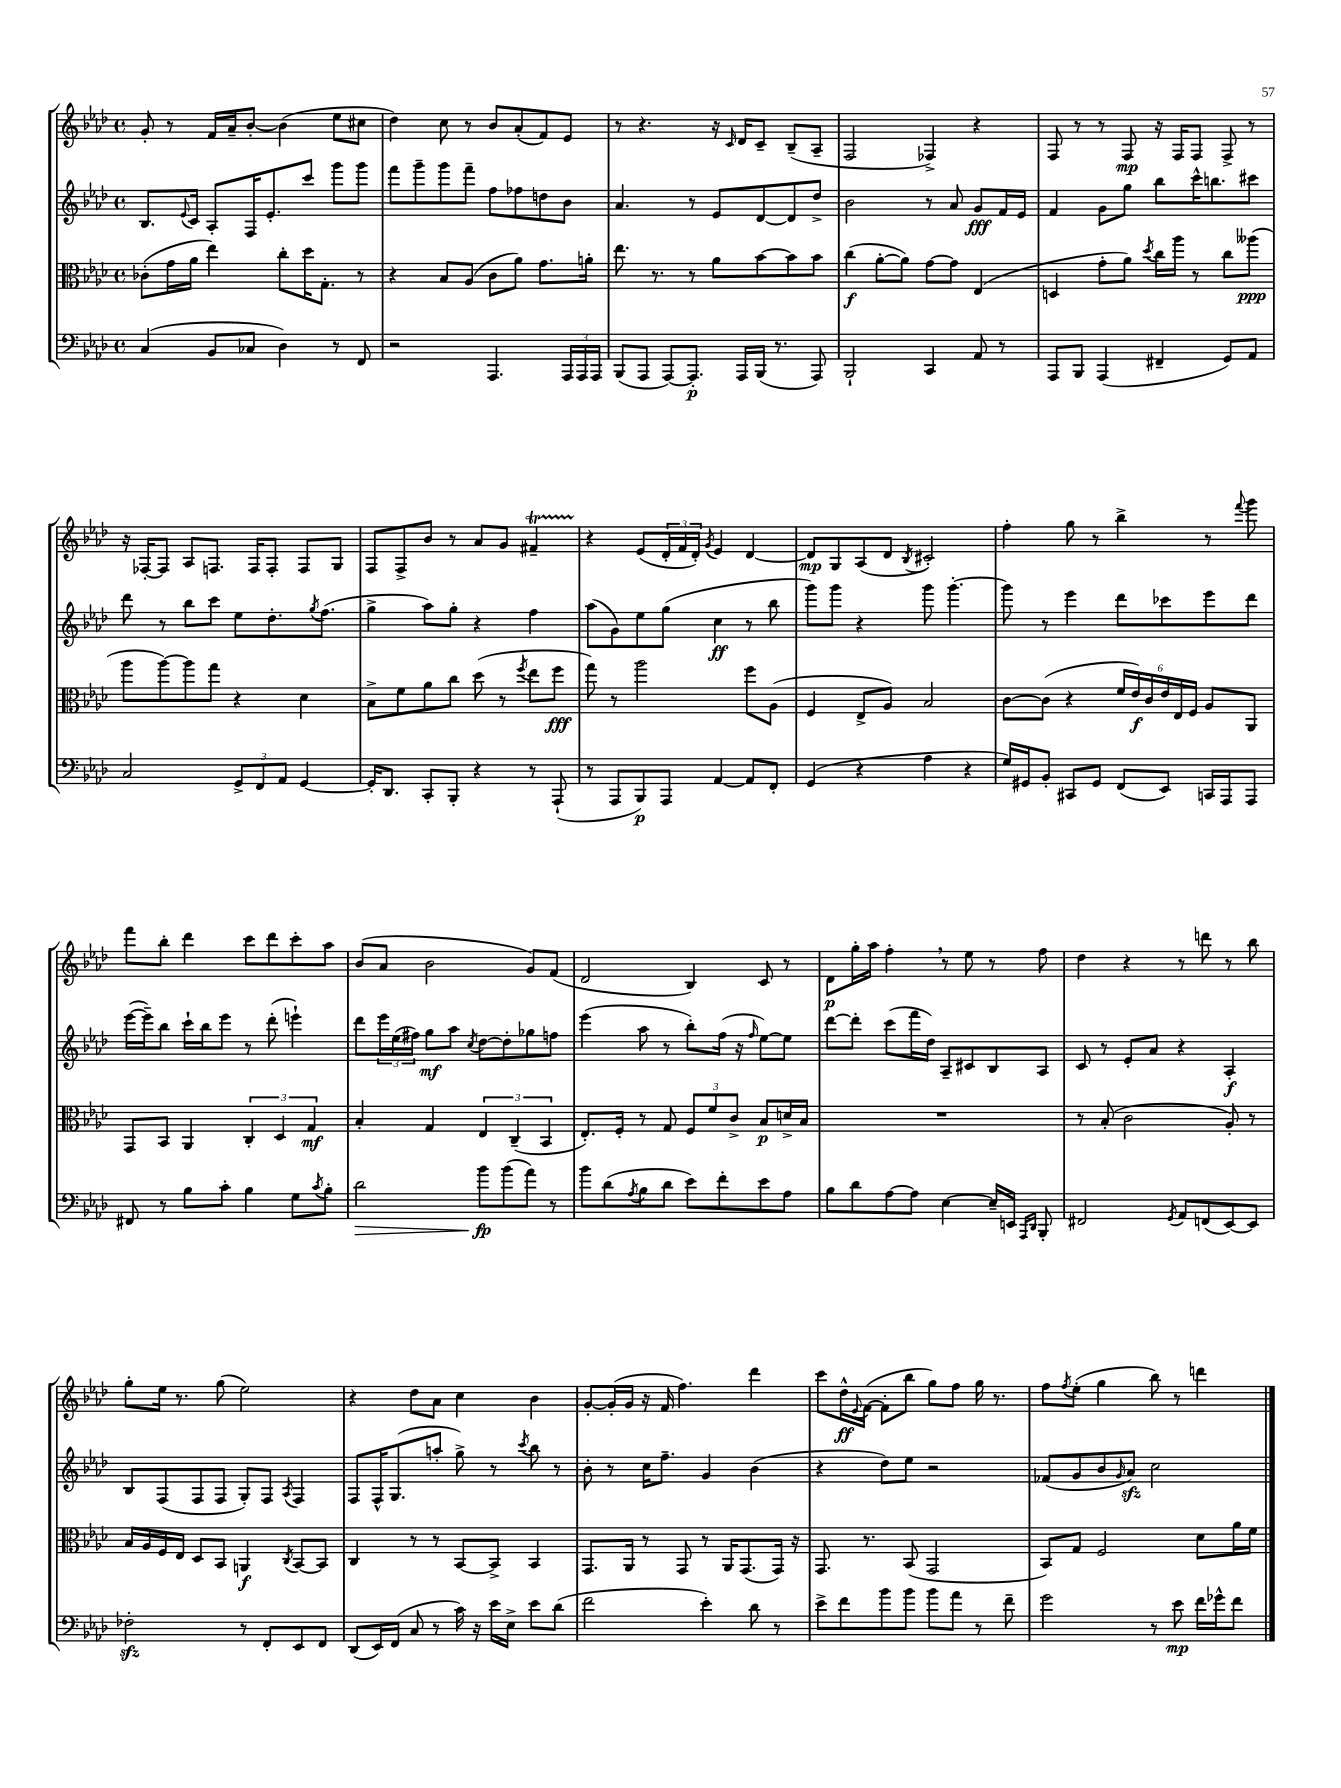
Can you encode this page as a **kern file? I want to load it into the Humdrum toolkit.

**kern	**kern	**kern	**kern
*staff4	*staff3	*staff2	*staff1
*clefF4	*clefC3	*clefG2	*clefG2
*k[b-e-a-d-]	*k[b-e-a-d-]	*k[b-e-a-d-]	*k[b-e-a-d-]
*M4/4	*M4/4	*M4/4	*M4/4
*met(c)	*met(c)	*met(c)	*met(c)
(4C	(8c-'	8.B-	8g'
.	16g	.	8r
.	.	8qqe-	.
.	16a-	16c	.
8BB-	4ee-)	8A-'	16f
.	.	.	16a-~
8C-	.	16F	[8b-'
.	.	8.e-'	.
4D-)	8cc'	.	(4b-]
.	16dd-	8ccc	.
.	8.G'	.	.
8r	.	8ggg	8ee-
8FF	8r	8ggg	8cc#
=	=	=	=
2r	4r	8fff	4dd-)
.	.	8ggg~	.
.	8B-	8ggg	8cc
.	(8A-	8fff~	8r
4.AAA-	8c	8ff	8b-
.	8a-)	8ff-	(8a-'
.	8.g	8dd	8f)
24AAA-	.	8b-	8e-
24AAA-	.	.	.
.	16a'	.	.
24AAA-	.	.	.
=	=	=	=
(8BBB-	8.ee-	4.a-	8r
8AAA-	.	.	4.r
.	8.r	.	.
[8AAA-)	.	.	.
8.AAA-']	8r	8r	.
.	8a-	8e-	16r
.	.	.	16qqc
16AAA-	.	.	16d-
(16BBB-	[8b-	[8d-	8c~
8.r	.	.	.
.	8b-]	8d-]	(8B-~
8AAA-)	8b-	8dd-^	8A-~
=	=	=	=
2BBB-`	(4cc	2b-	2F
.	[8a-'	.	.
.	8a-])	.	.
4CC	[8g	8r	4F-^)
.	8g]	8a-	.
8AA-	(4E-	8g	4r
8r	.	16f	.
.	.	16e-	.
=	=	=	=
8AAA-	4D	4f	8F
8BBB-	.	.	8r
(4AAA-	8g'	8g	8r
.	8a-)	8gg	8F
.	8qdd-	.	.
4FF#~	16cc	8bb-	16r
.	16aa-	.	16F
.	8r	16ccc^^	8F
.	.	8.bb	.
8GG)	8cc	.	8F^
8AA-	(8aa--	8ccc#	8r
=	=	=	=
2C	8aa-	8ddd-	16r
.	.	.	[16F-'
.	[8aa-)	8r	8F-]
.	8aa-]	8bb-	8A-
.	8gg	8ccc	8.F
12GG^	4r	8ee-	.
.	.	.	16F
12FF	.	.	.
.	.	8.dd-'	8F'
12AA-	.	.	.
[4GG	4d-	.	8F
.	.	8qgg	.
.	.	(8.ff	.
.	.	.	8G
=	=	=	=
16GG']	8B-^	4gg^	8F
8.DD-	.	.	.
.	8f	.	8F^
8CC'	8a-	8aa-)	8b-
8BBB-'	8cc	8gg'	8r
4r	(8dd-	4r	8a-
.	8r	.	8g
.	8qff	.	.
8r	8ee-	4ff	4f#~
(8AAA-`	8ff	.	.
=	=	=	=
8r	8gg)	(8aa-	4r
8AAA-	8r	8g)	.
8BBB-)	2aa-	8ee-	(8e-
8AAA-	.	(8gg	24d-'
.	.	.	24f
.	.	.	24d-')
.	.	.	8qg
[4AA-	.	4cc	4e-
8AA-]	8ff	8r	[4d-
8FF'	(8A-	8bb-	.
=	=	=	=
(4GG	4F	8ggg)	8d-]
.	.	8ggg	8G
4r	8E-^	4r	(8A-
.	8A-)	.	8d-
.	.	.	8qB-
4A-	2B-	8ggg	2c#')
.	.	[4.ggg'	.
4r	.	.	.
=	=	=	=
16G)	[8c	8ggg]	4ff'
16GG#	.	.	.
8BB-'	(8c]	8r	.
8CC#	4r	4eee-	8gg
8GG#	.	.	8r
(8FF	24f	8ddd-	4bb-^
.	24e-)	.	.
.	24c	.	.
8EE-)	24e-	8ccc-	.
.	24E-	.	.
.	24F	.	.
16CC	8A-	8eee-	8r
16AAA-	.	.	.
.	.	.	8qqfff
8AAA-	8AA-	8ddd-	8ggg
=	=	=	=
8FF#	8GG	([16eee-	8fff
.	.	16eee-~])	.
8r	8BB-	8bb-	8bb-'
8B-	4AA-	16ccc`	4ddd-
.	.	16bb-	.
8c'	.	8eee-	.
4B-	6C'	8r	8ccc
.	.	(8ddd-'	8ddd-
.	6D-	.	.
8G	.	4eee`)	8ccc'
.	6G	.	.
8qc	.	.	.
8B-'	.	.	8aa-
=	=	=	=
2d-	4B-'	8ddd-	(8b-
.	.	24eee-	8a-
.	.	(24ee-	.
.	.	24ff#)	.
.	4G	8gg	2b-
.	.	8aa-	.
.	.	8qcc	.
8b-	6E-	[8dd-	.
(8b-	.	8dd-']	.
.	(6C~	.	.
8a-)	.	8gg-	8g)
.	6BB-	.	.
8r	.	8ff	(8f
=	=	=	=
8b-	8.E-')	(4eee-	2d-
(8d-	.	.	.
.	16F'	.	.
8qA-	.	.	.
8B-	8r	8aa-	.
8d-	8G	8r	.
8e-)	12F	8bb-')	4B-)
.	12f	.	.
8f'	.	(16ff	.
.	12c^	.	.
.	.	16r	.
.	.	16qqff	.
8e-	8B-	[8ee-)	8c
8A-	16d^	8ee-]	8r
.	16B-	.	.
=	=	=	=
8B-	1r	[8ddd-	8d-
8d-	.	8ddd-']	16gg'
.	.	.	16aa-
[8A-	.	(8ccc	4ff'
8A-]	.	16fff	.
.	.	16dd-)	.
[4E-	.	8A-~	8r
.	.	8c#	8ee-
16E-~]	.	8B-	8r
16EE	.	.	.
16qqAAA-	.	.	.
16qqDD-	.	.	.
8BBB-'	.	8A-	8ff
=	=	=	=
2FF#	8r	8c	4dd-
.	(8B-'	8r	.
.	2c	8e-'	4r
.	.	8a-	.
8qGG	.	.	.
8AA-	.	4r	8r
(8FF	.	.	8ddd
[8EE-)	8A-')	4A-'	8r
8EE-]	8r	.	8bb-
=	=	=	=
2F-'	16B-	8B-	8gg'
.	16A-	.	.
.	16F	(8F	16ee-
.	16E-	.	8.r
.	8D-	8F	.
.	8BB-	8F	(8gg
8r	4AA	8G')	2ee-)
8FF'	.	8F	.
.	8qC	8qA-	.
8EE-	[8BB-	4F	.
8FF	8BB-]	.	.
=	=	=	=
(8DD-	4C	8F	4r
16EE-)	.	16F^^	.
(16FF	.	(8.G	.
8C	8r	.	8dd-
8r	8r	8aa'	8a-
16c)	[8BB-	8gg^)	4cc
16r	.	.	.
16e-	8BB-^]	8r	.
16E-^	.	.	.
.	.	8qccc	.
8e-	4BB-	8bb-	4b-
(8d-	.	8r	.
=	=	=	=
2f	8.GG	8b-'	[8g'
.	.	8r	(16g']
.	16AA-	.	16g
.	8r	16cc	16r
.	.	8.ff~	16f
.	8GG	.	4.ff)
4e-')	8r	4g	.
.	16AA-	.	.
.	(8.GG	.	.
8d-	.	(4b-	4ddd-
8r	16GG)	.	.
.	16r	.	.
=	=	=	=
8e-^	8.GG	4r	8ccc
8f	.	.	16dd-^^
.	.	.	8qqe-
.	8.r	.	([16f
8b-	.	8dd-)	8f']
8b-	(8BB-	8ee-	8bb-
8b-	2GG	2r	8gg)
8a-	.	.	8ff
8r	.	.	16gg
.	.	.	8.r
8f~	.	.	.
=	=	=	=
2g	8BB-)	(8f-	8ff
.	.	.	8qff
.	8G	8g	(8ee-'
.	2F	8b-	4gg
.	.	16qqg	.
.	.	8a-)	.
8r	.	2cc	8bb-)
8e-	.	.	8r
16f	8d-	.	4ddd
16g-^^	.	.	.
8f	16a-	.	.
.	16f	.	.
==	==	==	==
*-	*-	*-	*-
